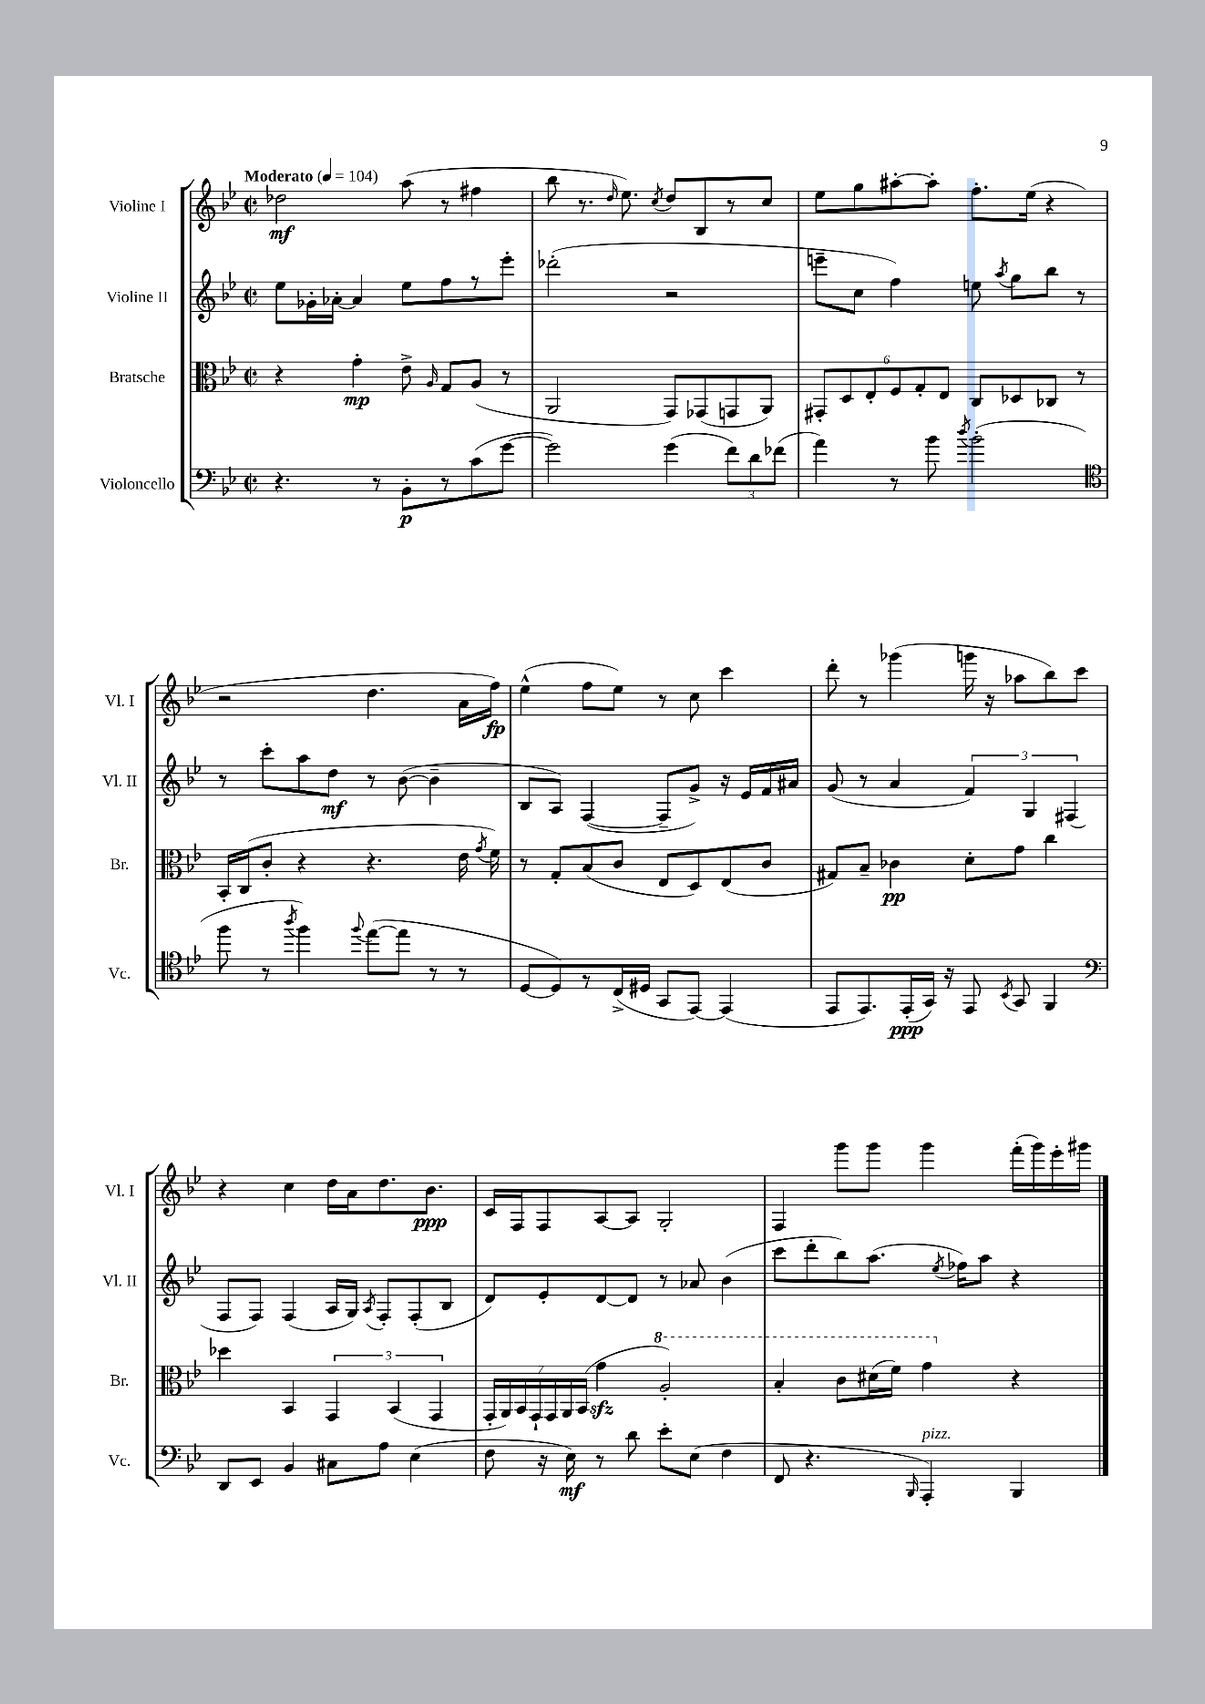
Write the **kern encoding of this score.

**kern	**dynam	**kern	**dynam	**kern	**dynam	**kern	**dynam
*part4	*part4	*part3	*part3	*part2	*part2	*part1	*part1
*staff4	*staff4	*staff3	*staff3	*staff2	*staff2	*staff1	*staff1
*I"Violoncello	*	*I"Bratsche	*	*I"Violine II	*	*I"Violine I	*
*I'Vc.	*	*I'Br.	*	*I'Vl. II	*	*I'Vl. I	*
*clefF4	*	*clefC3	*	*clefG2	*	*clefG2	*
*k[b-e-]	*	*k[b-e-]	*	*k[b-e-]	*	*k[b-e-]	*
*M2/2	*	*M2/2	*	*M2/2	*	*M2/2	*
*met(c|)	*	*met(c|)	*	*met(c|)	*	*met(c|)	*
*MM104	*	*MM104	*	*MM104	*	*MM104	*
=1	=1	=1	=1	=1	=1	=1	=1
!	!	!	!	!	!	!LO:TX:a:B:t=Moderato	!
4.r	.	4r	.	8ee-\L	.	2dd-X\	mf
.	.	.	.	16g-X'\L	.	.	.
.	.	.	.	[16a-X'\JJ	.	.	.
.	.	4g'\	mp	4a-/]	.	.	.
8r	.	.	.	.	.	.	.
8BB-'\L	p	8e-^\	.	8ee-\L	.	(8aa\	.
.	.	16qqA/	.	.	.	.	.
8r	.	8G/L	.	8ff\	.	8r	.
(8c\	.	(8A/J	.	8r	.	4ff#X\	.
[8g\J	.	8r	.	8eee-'\J	.	.	.
=2	=2	=2	=2	=2	=2	=2	=2
2g\])	.	2AA/	.	(2ddd-X'\	.	8bb-\	.
.	.	.	.	.	.	8.r	.
.	.	.	.	.	.	16qqdd/	.
.	.	.	.	.	.	8.ee-\)	.
.	.	.	.	.	.	8qcc/	.
(4g\	.	8GG/L)	.	2r	.	8dd/L	.
.	.	(8GG-X/	.	.	.	8B-/	.
12f\L)	.	8GGn/	.	.	.	8r	.
12d\	.	.	.	.	.	.	.
.	.	8AA/J)	.	.	.	8cc/J	.
(12f-X\J	.	.	.	.	.	.	.
=3	=3	=3	=3	=3	=3	=3	=3
4a\)	.	12GG#X'/L	.	8eeen~\L	.	8ee-\L	.
.	.	12D/	.	.	.	.	.
.	.	.	.	8cc\J	.	8gg\	.
.	.	12E-'/	.	.	.	.	.
8r	.	12F/	.	4ff\)	.	[8aa#X'\	.
.	.	12G'/	.	.	.	.	.
8b-\	.	.	.	.	.	8aa#'\J]	.
.	.	12E-/J	.	.	.	.	.
8qdd/	.	.	.	.	.	.	.
(2b-'\	.	8C/L	.	8een\	.	8.ff'\L	.
.	.	.	.	8qaa/	.	.	.
.	.	8D-X/	.	8gg\L	.	.	.
.	.	.	.	.	.	(16ee-\Jk	.
.	.	8C-X/J	.	8bb-\J	.	4r	.
.	.	8r	.	8r	.	.	.
!!LO:LB:g=z
=4	=4	=4	=4	=4	=4	=4	=4
*clefC4	*	*	*	*	*	*	*
8ff\	.	16BB-'/LL	.	8r	.	2r	.
.	.	(16C/J	.	.	.	.	.
8r	.	8c'/J	.	8ccc'\L	.	.	.
8qaa/	.	.	.	.	.	.	.
4ff\)	.	4r	.	8aa\	.	.	.
.	.	.	.	8dd\J	mf	.	.
8qqff/	.	.	.	.	.	.	.
([8ee-\L	.	4.r	.	8r	.	4.dd\	.
8ee-\J]	.	.	.	([8b-\	.	.	.
8r	.	.	.	4b-~\]	.	.	.
8r	.	16e-\	.	.	.	16a\LL	.
.	.	8qg/	.	.	.	.	.
.	.	16f\)	.	.	.	16ff\JJ)	fp
=5	=5	=5	=5	=5	=5	=5	=5
[8D/L	.	8r	.	8B-/L	.	(4ee-^^\	.
8D/])	.	8G'/L	.	8A/J)	.	.	.
8r	.	(8B-/	.	([4F/	.	8ff\L	.
(16C^/L	.	8c/J	.	.	.	8ee-\J)	.
16D#X/JJ	.	.	.	.	.	.	.
8GG/L	.	8E-/L	.	8F~/L]	.	8r	.
[8EE-/J)	.	8D/)	.	8g^/J)	.	8cc\	.
(4EE-/]	.	(8E-/	.	16r	.	4ccc\	.
.	.	.	.	16e-/LL	.	.	.
.	.	8c/J	.	16f/	.	.	.
.	.	.	.	16a#X/JJ	.	.	.
=6	=6	=6	=6	=6	=6	=6	=6
8EE-/L	.	8G#X/L)	.	(8g/	.	8ddd'\	.
8.EE-/)	.	8B-~/J	.	8r	.	8r	.
.	.	4c-X\	pp	4a/	.	(4ggg-X\	.
(16EE-'/L	ppp	.	.	.	.	.	.
16GG/JJ)	.	.	.	.	.	.	.
16r	.	.	.	.	.	.	.
8EE-/	.	8d'\L	.	6f/)	.	16gggn\	.
.	.	.	.	.	.	16r	.
8qBB-/	.	.	.	.	.	.	.
8GG/	.	8g\J	.	.	.	8aa-X\L	.
.	.	.	.	6G/	.	.	.
4FF/	.	4cc\	.	.	.	8bb-\)	.
.	.	.	.	(6F#X/	.	.	.
.	.	.	.	.	.	8ccc\J	.
!!LO:LB:g=z
=7	=7	=7	=7	=7	=7	=7	=7
*clefF4	*	*	*	*	*	*	*
8DD/L	.	4dd-X\	.	8F/L	.	4r	.
8EE-/J	.	.	.	8F/J)	.	.	.
4BB-/	.	4BB-/	.	(4F/	.	4cc\	.
8C#X\L	.	6GG/	.	16A/LL	.	16dd\LL	.
.	.	.	.	16G/JJ)	.	16a\J	.
.	.	.	.	8qA/	.	.	.
8A\J	.	.	.	8F'/L	.	8.dd\	.
.	.	(6BB-/	.	.	.	.	.
(4E-\	.	.	.	(8F'/	.	.	.
.	.	.	.	.	.	8.b-\J	ppp
.	.	6GG/	.	.	.	.	.
.	.	.	.	8B-/J	.	.	.
=8	=8	=8	=8	=8	=8	=8	=8
8F\	.	28GG'/LL	.	8d/L)	.	16c/LL	.
.	.	28AA/)	.	.	.	.	.
.	.	.	.	.	.	16F/J	.
.	.	28BB-/	.	.	.	.	.
.	.	28GG`/	.	.	.	.	.
16r	.	.	.	8e-'/	.	8F/	.
.	.	28GG/	.	.	.	.	.
.	.	28AA/	.	.	.	.	.
16E-\)	mf	.	.	.	.	.	.
.	.	(28BB-/JJ	.	.	.	.	.
8r	.	4gzz\	.	[8d/	.	[8A/	.
8d\	.	.	.	8d/J]	.	8A/J]	.
*	*	*8va	*	*	*	*	*
8e-'\L	.	2a'/)	.	8r	.	2G'/	.
(8E-\J	.	.	.	8a-X/	.	.	.
4F\	.	.	.	(4b-\	.	.	.
=9	=9	=9	=9	=9	=9	=9	=9
8FF/	.	4b-'/	.	8ccc\L	.	4F/	.
4.r	.	.	.	8ddd'\	.	.	.
.	.	8cc\L	.	8bb-\)	.	8ggg\L	.
.	.	(16dd#X\L	.	(8.aa\J	.	8ggg\J	.
.	.	16ff\JJ)	.	.	.	.	.
16qqBBB-/	.	.	.	.	.	.	.
!LO:TX:a:i:t=pizz.	!	!	!	!	!	!	!
4AAA'/)	.	4gg\	.	.	.	4ggg\	.
.	.	.	.	8qee-/	.	.	.
.	.	.	.	16ff-X\KL)	.	.	.
.	.	.	.	8aa\J	.	.	.
*	*	*X8va	*	*	*	*	*
4BBB-/	.	4r	.	4r	.	(16fff'\LL	.
.	.	.	.	.	.	16ggg\)	.
.	.	.	.	.	.	16eee-'\	.
.	.	.	.	.	.	16ggg#X\JJ	.
==	==	==	==	==	==	==	==
*-	*-	*-	*-	*-	*-	*-	*-
